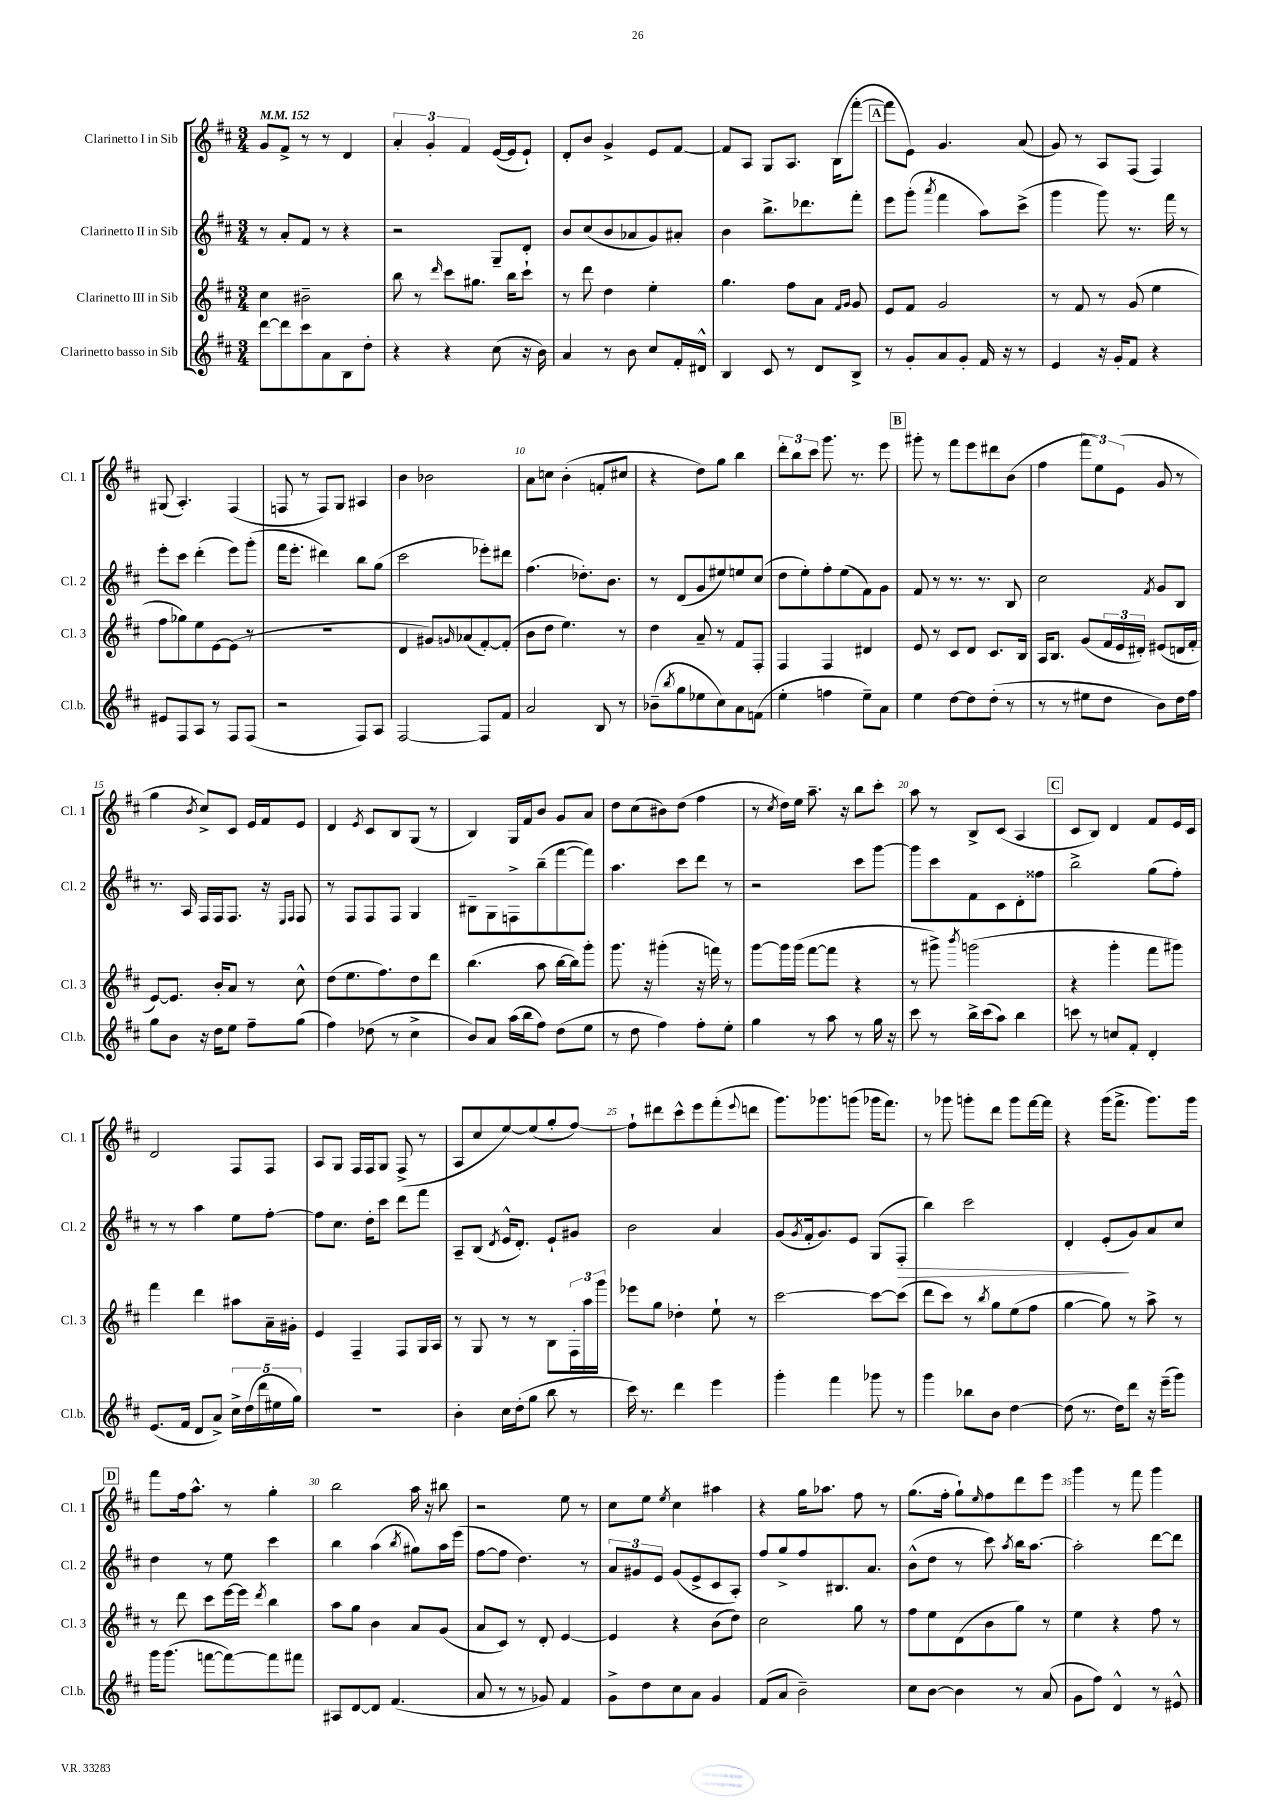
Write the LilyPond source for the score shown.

<<
\new StaffGroup <<
\new Staff = "s0" \with { instrumentName = "Clarinetto I in Sib" shortInstrumentName = "Cl. 1" } {
    \clef treble \key d \major \numericTimeSignature \time 3/4 \tempo 4 = 152
    g'8 fis'8-> r8 r8 d'4 |
    \tuplet 3/2 { a'4-. g'4-. fis'4 } e'16~( e'16 e'8-!) |
    d'8-. b'8 g'4-> e'8 fis'8~ |
    fis'8 a8 g8 a8. b16( fis'''8~-. |
    \mark \markup { \box "A" } fis'''8 e'8) g'4. a'8( |
    g'8) r8 a8 fis8( fis4) |
    gis8( a4.-.) fis4( |
    f8 r8 f8) g8 ais4 |
    b'4 bes'2 |
    a'8 c''8 b'4-.( f'8-. cis''8 |
    r4 d''8) g''8 b''4 |
    \tuplet 3/2 { d'''8-. b''8 cis'''8 } g'''8. r8. e'''8 |
    \mark \markup { \box "B" } gis'''8-. r8 fis'''8 e'''8 dis'''8 b'8( |
    fis''4 \tuplet 3/2 { fis'''8 e''8) e'8( } g'8 r8 |
    g''4 \acciaccatura { b'8 } cis''8->) cis'8 e'16 fis'16 e'8 |
    d'4 \acciaccatura { e'8 } cis'8 b8 g8( r8 |
    b4) g16 fis'16 b'8 g'8 a'8 |
    d''8 cis''8( bis'8) d''8( fis''4 |
    r8 \acciaccatura { cis''8 } d''16) e''16 a''8.-- r16 b''8 cis'''8-. |
    a''8 r8 b8-> cis'8( a4 |
    \mark \markup { \box "C" } cis'8 b8) d'4 fis'8 e'16 cis'16 |
    d'2 fis8 fis8 |
    a8 g8 fis16 fis16 g8 fis8->( r8 |
    a8 cis''8 e''8~) e''8( g''8-. fis''8~) |
    fis''8-! dis'''8 cis'''8-^ e'''8 fis'''8-.( \appoggiatura { e'''8 } d'''8 |
    g'''8.) ges'''8. g'''8( ges'''16 fis'''8.) |
    r8 ges'''8 g'''8-. d'''8 g'''8 fis'''16~ fis'''16 |
    r4 g'''16( fis'''8.-> g'''8.) g'''16 |
    \mark \markup { \box "D" } fis'''8 fis''16 a''8.-^ r8 g''4-. |
    b''2 a''16 r16 bis''8 |
    r2 e''8 r8 |
    cis''8 e''8 \acciaccatura { e''8 } cis''4 ais''4 |
    r4 g''16 aes''8. fis''8 r8 |
    g''8.( fis''16-. g''8-!) \grace { e''16 } fis''8 d'''8 e'''8 |
    g'''4 r8 fis'''8 g'''4 \bar "|." |
}
\new Staff = "s1" \with { instrumentName = "Clarinetto II in Sib" shortInstrumentName = "Cl. 2" } {
    \clef treble \key d \major \numericTimeSignature \time 3/4
    r8 a'8-. fis'8 r8 r4 |
    r2 g8-- d'8-. |
    b'8 cis''8( b'8 aes'8 g'8) ais'8-. |
    b'4 b''8.-> des'''8. fis'''8-. |
    \mark \markup { \box "A" } e'''8 g'''8-.( \acciaccatura { a'''8 } fis'''4 a''8) cis'''8->( |
    g'''4 g'''8) r8. fis'''16 r8 |
    e'''8-. cis'''8 d'''4-.( e'''8) g'''8-.( |
    fis'''16 e'''8.-. dis'''4) b''8 g''8( |
    cis'''2 ees'''8-.) dis'''8 |
    fis''4.( des''8.-.) b'8. |
    r8 d'8( g'8 eis''8) e''8 cis''8( |
    d''8 e''8-.) fis''8-. e''8( fis'8) g'8 |
    \mark \markup { \box "B" } fis'8 r8 r8. r8. b8 |
    cis''2 \acciaccatura { fis'8 } g'8 b8 |
    r8. a16 fis16 fis16 fis8. r16 \grace { e16 fis16 } fis8 |
    r8 fis8 fis8 fis8 g4 |
    bis8-- g8 f8-> b''8--( fis'''8~ fis'''8) |
    a''4. cis'''8 d'''8 r8 |
    r2 cis'''8 g'''8~ |
    g'''8 cis'''8 fis'8 cis'8 d'8-. fisis''8 |
    \mark \markup { \box "C" } b''2-> g''8( fis''8-.) |
    r8 r8 a''4 e''8 fis''8~-. |
    fis''8 cis''8. d''16-. cis'''8 d'''8 fis'''8 |
    a8-- b8( \acciaccatura { d'8 } e'16-^ d'8.-.) e'8-! gis'8 |
    b'2 a'4 |
    g'8( \acciaccatura { g'8 } fis'16-. g'8.) e'8 g8( fis8-.\> |
    b''4) cis'''2 |
    d'4-. e'8-.\!( g'8) a'8 cis''8 |
    \mark \markup { \box "D" } d''4 r8 e''8 cis'''4 |
    b''4 a''4( \acciaccatura { b''8 } gis''8) a''16 e'''16( |
    fis''8~ fis''8 d''4.) r8 |
    \tuplet 3/2 { a'8 gis'8 e'8 } gis'8( e'8-> cis'8 a8-.) |
    fis''8 g''8-> fis''8 bis8. a'8. |
    b'8-^( d''8 r8 cis'''8) \acciaccatura { a''8 } b''16 a''8.~ |
    a''2-. d'''8~ d'''8 \bar "|." |
}
\new Staff = "s2" \with { instrumentName = "Clarinetto III in Sib" shortInstrumentName = "Cl. 3" } {
    \clef treble \key d \major \numericTimeSignature \time 3/4
    cis''4 bis'2-- |
    b''8 r8 \grace { d'''16 } cis'''8 gis''8. b''16 cis'''8-! |
    r8 d'''8 d''4 e''4-. |
    g''4. fis''8 a'8 \grace { fis'16 g'16 } g'8 |
    \mark \markup { \box "A" } e'8 fis'8 g'2 |
    r8 fis'8 r8 g'8( e''4 |
    fis''8 ges''8) e''8 e'8~ e'8( r8 |
    R2. |
    d'4 gis'8) \grace { g'16 } aes'8( fis'8~-.) fis'8-.( |
    b'8 d''8 e''4.) r8 |
    d''4 a'8-- r8 fis'8 fis8-. |
    fis4 fis4 dis'4 |
    \mark \markup { \box "B" } e'8 r8 cis'8 d'8 cis'8. b16 |
    a16 b8. g'8( \tuplet 3/2 { fis'16 e'16 dis'16-.) } eis'8( d'16 fis'16-. |
    e'8~) e'8. b'16-. a'8 r8 cis''8-^ |
    d''8( e''8. fis''8.) d''8 d'''8 |
    b''4.( a''8 b''16~ b''16) g'''8-. |
    g'''8. r16 gis'''4-.( r16 f'''16) r8 |
    g'''8~ g'''16 g'''16( fis'''8~ fis'''8 r4 |
    r8 gis'''8->) \acciaccatura { b'''8 } g'''2( |
    \mark \markup { \box "C" } r4 g'''4-. fis'''8 gis'''8) |
    fis'''4 d'''4 ais''8 a'16-- gis'16-. |
    e'4 fis4-- fis8 g16 a16 |
    r8 g8 r8 r8 b8 \tuplet 3/2 { fis16-. a''16 g'''16 } |
    ees'''8 g''8 des''4-. e''8-! r8 |
    cis'''2~ cis'''8~ cis'''8( |
    d'''8 cis'''8) r8 \acciaccatura { b''8 } g''8 e''8( fis''8 |
    g''4~ g''8) r8 a''8-> r8 |
    \mark \markup { \box "D" } r8 d'''8 cis'''8 e'''16~ e'''16 \acciaccatura { d'''8 } b''4 |
    a''8 g''8 b'4 a'8 g'8( |
    a'8 cis'8) r8 d'8-. e'4~ |
    e'4 r4 b'8( d''8) |
    cis''2 g''8 r8 |
    fis''8 e''8 d'8( b'8 g''8) r8 |
    e''4 r4 fis''8 r8 \bar "|." |
}
\new Staff = "s3" \with { instrumentName = "Clarinetto basso in Sib" shortInstrumentName = "Cl.b." } {
    \clef treble \key d \major \numericTimeSignature \time 3/4
    d'''8~ d'''8 cis'''8 a'8 b8 d''8-. |
    r4 r4 cis''8( r16 b'16) |
    a'4 r8 b'8 cis''8 fis'16-. dis'16-^ |
    b4 cis'8 r8 d'8 b8-> |
    \mark \markup { \box "A" } r8 g'8-. a'8 g'8-. fis'16 r16 r8 |
    e'4 r16 g'16-. fis'8 r4 |
    eis'8 fis8 a8 r8 fis8 fis8( |
    r2 fis8) a8 |
    fis2~ fis8 fis'8 |
    a'2 b8 r8 |
    bes'8--( \acciaccatura { b''8 } g''8 ees''8 cis''8) a'8 f'8( |
    e''4-. f''4 e''8--) a'8 |
    \mark \markup { \box "B" } e''4 d''8~ d''8 d''8-.( r8 |
    r8 r8 eis''8 d''8 b'8) d''16 fis''16 |
    g''8 b'8 r16 d''16 e''8 fis''8-- g''8( |
    fis''4) des''8( r8 cis''4-> |
    b'8) a'8 a''16( b''16 fis''8) d''8( e''8 |
    r8 d''8 fis''4) fis''8-. e''8-. |
    g''4 r8 a''8 r8 g''16 r16 |
    cis'''8 r8 b''16-> cis'''16( a''8) b''4 |
    \mark \markup { \box "C" } c'''8 r8 c''8 fis'8-. d'4-. |
    e'8.( fis'16 d'8 a'8->) \tuplet 5/4 { cis''16-> d''16( d'''16 eis''16 g''16) } |
    R2. |
    b'4-. cis''16 d''16-.( g''8 b''8 r8 |
    cis'''16) r8. d'''4 e'''4 |
    g'''4-. fis'''4 ges'''8 r8 |
    g'''4 bes''8 b'8 d''4~ |
    d''8( r8. d''16) d'''8 r16 e'''16--( g'''8) |
    \mark \markup { \box "D" } g'''16 g'''8.( f'''8~ f'''8~) f'''8 fis'''8 |
    ais8 d'8~ d'8 fis'4.( |
    a'8 r8 r8 ges'8) fis'4 |
    g'8-> d''8 cis''8 a'8 g'4 |
    fis'8( a'8 b'2--) |
    cis''8 b'8~ b'4 r8 a'8( |
    g'8 fis''8) d'4-^ r8 eis'8-^ \bar "|." |
}
>>
>>
\layout { \context { \Score \override BarNumber.break-visibility = ##(#f #t #t) barNumberVisibility = #(every-nth-bar-number-visible 5) } }
